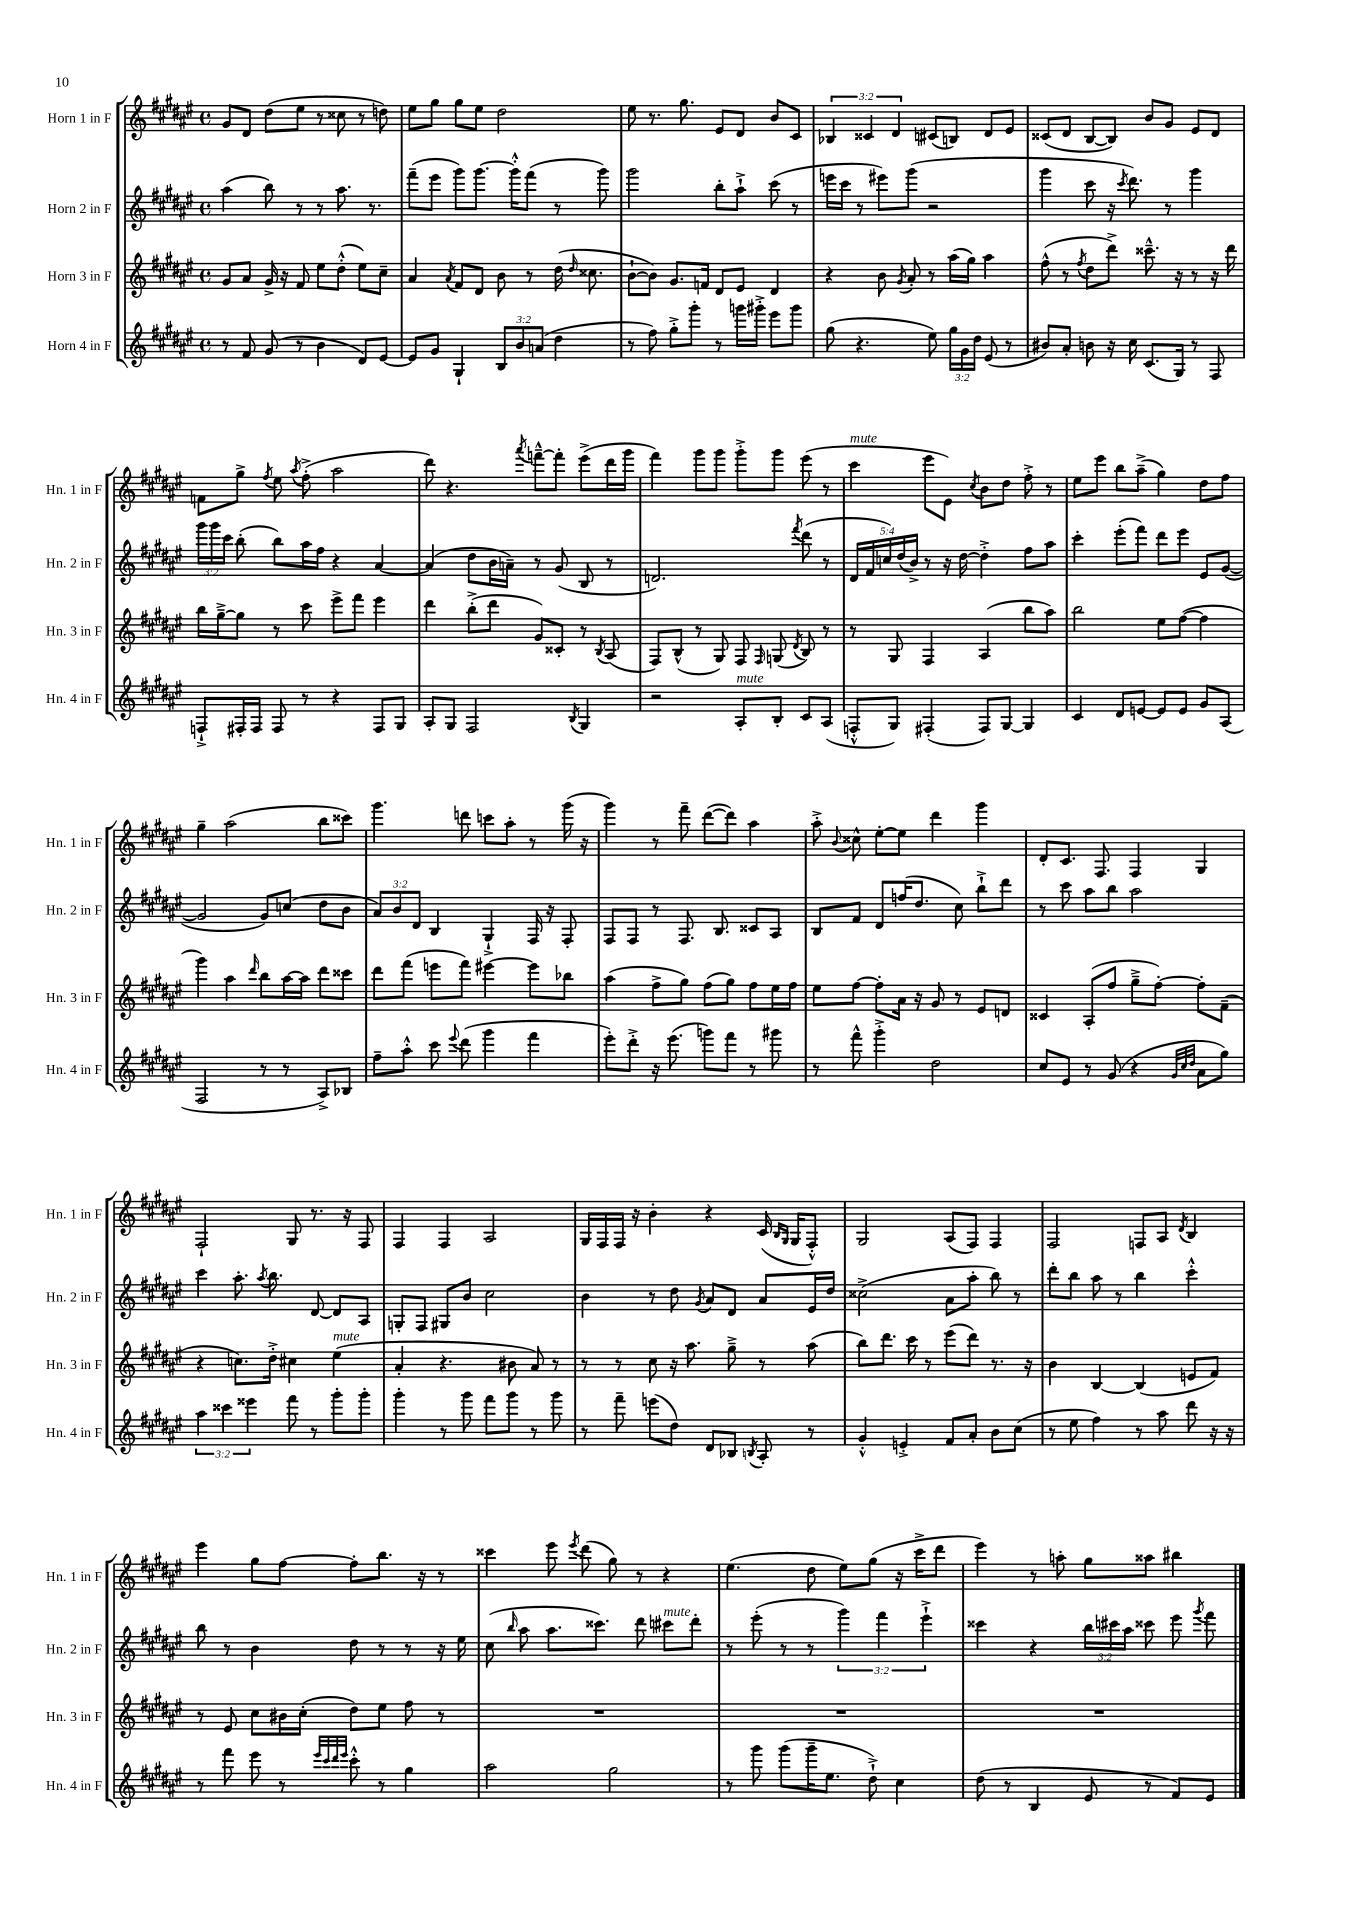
<<
\new StaffGroup <<
\new Staff = "s0" \with { instrumentName = "Horn 1 in F" shortInstrumentName = "Hn. 1 in F" } {
    \clef treble \key fis \major \defaultTimeSignature \time 4/4 \override Staff.TupletNumber.text = #tuplet-number::calc-fraction-text
    \autoBeamOff gis'8[ dis'8] dis''8[( eis''8] r8 cisis''8 r8 d''8) |
    eis''8[ gis''8] gis''8[ eis''8] dis''2 |
    eis''8 r8. gis''8. eis'8[ dis'8] b'8[ cis'8] |
    \tuplet 3/2 { bes4 cisis'4 dis'4 } cis'8[( b8]) dis'8[ eis'8] |
    cisis'8[( dis'8] b8[~ b8]) b'8[ gis'8] eis'8[ dis'8] |
    f'8[ gis''8]-> \acciaccatura { fis''8 } eis''8 \acciaccatura { ais''8 } fis''8-.->( ais''2 |
    dis'''8) r4. \acciaccatura { ais'''8 } f'''8[~---^ f'''8]-. eis'''8[->( dis'''16 gis'''16] |
    fis'''4) gis'''8[ gis'''8] gis'''8[-.-> gis'''8] eis'''8( r8 |
    cis'''4^\markup { \italic "mute" } eis'''8[ eis'8]) \acciaccatura { cis''8 } b'8[ dis''8] fis''8-.-> r8 |
    eis''8[ eis'''8] b''8[ ais''8]--->( gis''4) dis''8[ fis''8] |
    gis''4-- ais''2( b''8[ cisis'''8]) |
    gis'''4. d'''8 c'''8[ ais''8]-. r8 gis'''16( r16 |
    gis'''4) r8 fis'''8-- dis'''8[~( dis'''8]) ais''4 |
    ais''8-.-> \appoggiatura { b'8 } cisis''8-^ eis''8[~-. eis''8] dis'''4 gis'''4 |
    dis'8[-. cis'8.] fis8. fis4 gis4 |
    fis2-! gis8 r8. r16 fis8 |
    fis4 fis4 ais2 |
    gis16[ fis16 fis16] r16 b'4-. r4 cis'16( \grace { b16[ gis16] } gis16[ fis8]-.-^) |
    gis2 ais8[( fis8]) fis4 |
    fis2 f8[ ais8] \acciaccatura { dis'8 } b4 |
    eis'''4 gis''8[ fis''8]~ fis''8[-. b''8.] r16 r8 |
    cisis'''4 eis'''8 \acciaccatura { eis'''8 } dis'''8( gis''8) r8 r4 |
    eis''4.( dis''8 eis''8[) gis''8]( r16 cis'''16[-> dis'''8] |
    eis'''4) r8 a''8-. gis''8[ aisis''8] bis''4 \bar "|." |
}
\new Staff = "s1" \with { instrumentName = "Horn 2 in F" shortInstrumentName = "Hn. 2 in F" } {
    \clef treble \key fis \major \defaultTimeSignature \time 4/4 \override Staff.TupletNumber.text = #tuplet-number::calc-fraction-text
    \autoBeamOff ais''4( b''8) r8 r8 ais''8. r8. |
    fis'''8[--( eis'''8] gis'''8[) gis'''8.]~ gis'''16[-.-^ fis'''8]( r8 gis'''8) |
    gis'''2 b''8[-. ais''8]-!-> cis'''8( r8 |
    e'''16[ cis'''16] r8 eis'''8[) gis'''8]( r2 |
    gis'''4 cis'''8 r16 \acciaccatura { cis'''8 } dis'''8.) r8 gis'''4 |
    \tuplet 3/2 { gis'''16[ gis'''16 cis'''16] } b''8-.( b''8[) ais''16 fis''16] r4 ais'4~ |
    ais'4( dis''8[ b'16 a'16]--) r8 gis'8( b8 r8 |
    d'2.) \acciaccatura { fis'''8 } dis'''8( r8 |
    \tuplet 5/4 { dis'16[ fis'16 c''16) dis''16( b'16]->) } r8 r16 dis''16~ dis''4-.-> fis''8[ ais''8] |
    cis'''4-. eis'''8[-.( fis'''8]) dis'''8[ eis'''8] eis'8[ gis'8]~( |
    gis'2 gis'8[) c''8]( dis''8[ b'8] |
    \tuplet 3/2 { ais'8[) b'8 dis'8] } b4 gis4-!-> fis16 r16 fis8-. |
    fis8[ fis8] r8 fis8. b8. cisis'8[ ais8] |
    b8[ fis'8] dis'8[ f''16( dis''8.] cis''8) b''8[-!-> dis'''8] |
    r8 cis'''8 ais''8[ b''8] ais''2 |
    cis'''4 ais''8.-. \acciaccatura { ais''8 } b''8. dis'8~ dis'8[ ais8] |
    g8[-. fis8] gis8[ b'8] cis''2 |
    b'4 r8 dis''8 \acciaccatura { gis'8 } ais'8[ dis'8] ais'8[ eis'16 dis''16] |
    cisis''2->( ais'8[ ais''8]-. b''8) r8 |
    dis'''8[-. b''8] ais''8 r8 b''4 cis'''4-.-^ |
    b''8 r8 b'4 dis''8 r8 r8 r16 eis''16 |
    cis''8( \grace { b''16 } ais''8 ais''8.[ cisis'''8.]) dis'''8 cis'''8[^\markup { \italic "mute" } dis'''8]-. |
    r8 eis'''8-.( r8 r8 \tuplet 3/2 { gis'''4) fis'''4 eis'''4-!-> } |
    cisis'''4 r4 \tuplet 3/2 { b''16[ cis'''16 ais''16] } cisis'''8 eis'''8 \acciaccatura { gis'''8 } fis'''8 \bar "|." |
}
\new Staff = "s2" \with { instrumentName = "Horn 3 in F" shortInstrumentName = "Hn. 3 in F" } {
    \clef treble \key fis \major \defaultTimeSignature \time 4/4
    \autoBeamOff gis'8[ ais'8] gis'16-> r16 fis'8 eis''8[ dis''8]-.-^( eis''8[) cis''8]-- |
    ais'4 \acciaccatura { ais'8 } fis'8[ dis'8] b'8 r8 dis''16( \grace { dis''16 } cisis''8. |
    b'8[~-! b'8]) gis'8.[ f'16] dis'8[ eis'8] dis'4 |
    r4 b'8 \acciaccatura { gis'8 } ais'8-. r8 ais''16[( gis''16]) ais''4 |
    fis''8-^( r8 \acciaccatura { fis''8 } dis''8[ dis'''8]->) cisis'''8.---^ r16 r8 r16 dis'''16 |
    b''16[ gis''16~---> gis''8] r8 cis'''8 eis'''8[-> fis'''8] eis'''4 |
    dis'''4 b''8[-.->( dis'''8] gis'8[) cisis'8]-. r8 \acciaccatura { b8 } ais8( |
    fis8[) b8]-^( r8 gis8) fis8 \grace { fis16 } g8( \acciaccatura { dis'8 } b8) r8 |
    r8 gis8 fis4 ais4( b''8[ ais''8]) |
    b''2 eis''8[ fis''8]~( fis''4 |
    gis'''4) ais''4 \grace { dis'''16 } b''8[ ais''16~ ais''16] dis'''8[ cisis'''8] |
    dis'''8[ fis'''8]( e'''8[ fis'''8]) eis'''4~ eis'''8[ bes''8] |
    ais''4( fis''8[-> gis''8]) fis''8[( gis''8]) fis''8[ eis''16 fis''16] |
    eis''8[ fis''8]~ fis''8[-. ais'16] r16 gis'8 r8 eis'8[ d'8] |
    cisis'4 ais8[-.( fis''8] gis''8[---> fis''8]~-.) fis''8[-. fis'8]--( |
    r4 c''8.[) dis''16]-.-> cis''4 eis''4^\markup { \italic "mute" }( |
    ais'4-. r4. bis'8 ais'8) r8 |
    r8 r8 cis''8 r16 ais''8. gis''8---> r8 ais''8( |
    b''8[) dis'''8.] cis'''16 r8 eis'''8[( dis'''8]) r8. r16 |
    b'4 b4~ b4( e'8[ fis'8]) |
    r8 eis'8 cis''8[ bis'16 cis''16]-.( dis''8[) eis''8] fis''8 r8 |
    R1 |
    R1 |
    R1 \bar "|." |
}
\new Staff = "s3" \with { instrumentName = "Horn 4 in F" shortInstrumentName = "Hn. 4 in F" } {
    \clef treble \key fis \major \defaultTimeSignature \time 4/4 \override Staff.TupletNumber.text = #tuplet-number::calc-fraction-text
    \autoBeamOff r8 fis'8 gis'8( r8 b'4 dis'8[) eis'8]~ |
    eis'8[ gis'8] gis4-! \tuplet 3/2 { b8[ b'8 a'8]( } dis''4 |
    r8 fis''8) gis''8[-.-> gis'''8]-. r8 g'''16[ gis'''16]-.-> eis'''8[ gis'''8] |
    gis''8( r4. eis''8) \tuplet 3/2 { gis''16[ gis'16 dis''16] } eis'8( r8 |
    bis'8[) ais'8]-. b'8 r16 cis''16 cis'8.[( gis16]) r8 fis8 |
    f8[-!-> fis16-. fis16] fis8 r8 r4 fis8[ gis8] |
    ais8[-. gis8] fis2 \acciaccatura { b8 } gis4 |
    r2 ais8[-.^\markup { \italic "mute" } b8]-. cis'8[ ais8]( |
    f8[-.-^ gis8]) fis4-.( fis8[) gis8]~ gis4 |
    cis'4 dis'8[ e'8]~ e'8[ e'8] gis'8[ ais8]( |
    fis2 r8 r8 ais8[->) bes8] |
    fis''8[-- ais''8]-.-^ cis'''8 \appoggiatura { eis'''8 } dis'''8( gis'''4 fis'''4 |
    eis'''8[-.) dis'''8]-.-> r16 eis'''8.( g'''8[) fis'''8] r8 gis'''8 |
    r8 fis'''8-^ gis'''4-.-> dis''2 |
    cis''8[ eis'8] r8 gis'8( r4 \grace { gis'32[ cis''32 dis''32] } ais'8[ gis''8]) |
    \tuplet 3/2 { ais''4 cisis'''4 eisis'''4 } fis'''8 r8 gis'''8[-. gis'''8]-. |
    gis'''4-. r8 gis'''8 fis'''8[ gis'''8] r8 gis'''8 |
    r8 fis'''8-- e'''8[( dis''8]) dis'8[ bes8] \acciaccatura { b8 } ais8-. r8 |
    gis'4-.-^ e'4-.-> fis'8[ ais'8]-. b'8[ cis''8]( |
    r8 eis''8 fis''4) r8 ais''8 dis'''8 r16 r16 |
    r8 fis'''8 eis'''8 r8 \grace { eis'''32[ cis'''32 dis'''32 eis'''32] } cis'''8-.-^ r8 gis''4 |
    ais''2 gis''2 |
    r8 gis'''8 gis'''8[( gis'''16-- eis''8.] dis''8-!->) cis''4 |
    dis''8( r8 b4 eis'8 r8 fis'8[) eis'8] \bar "|." |
}
>>
>>
\layout { \context { \Score \remove "Bar_number_engraver" } }
